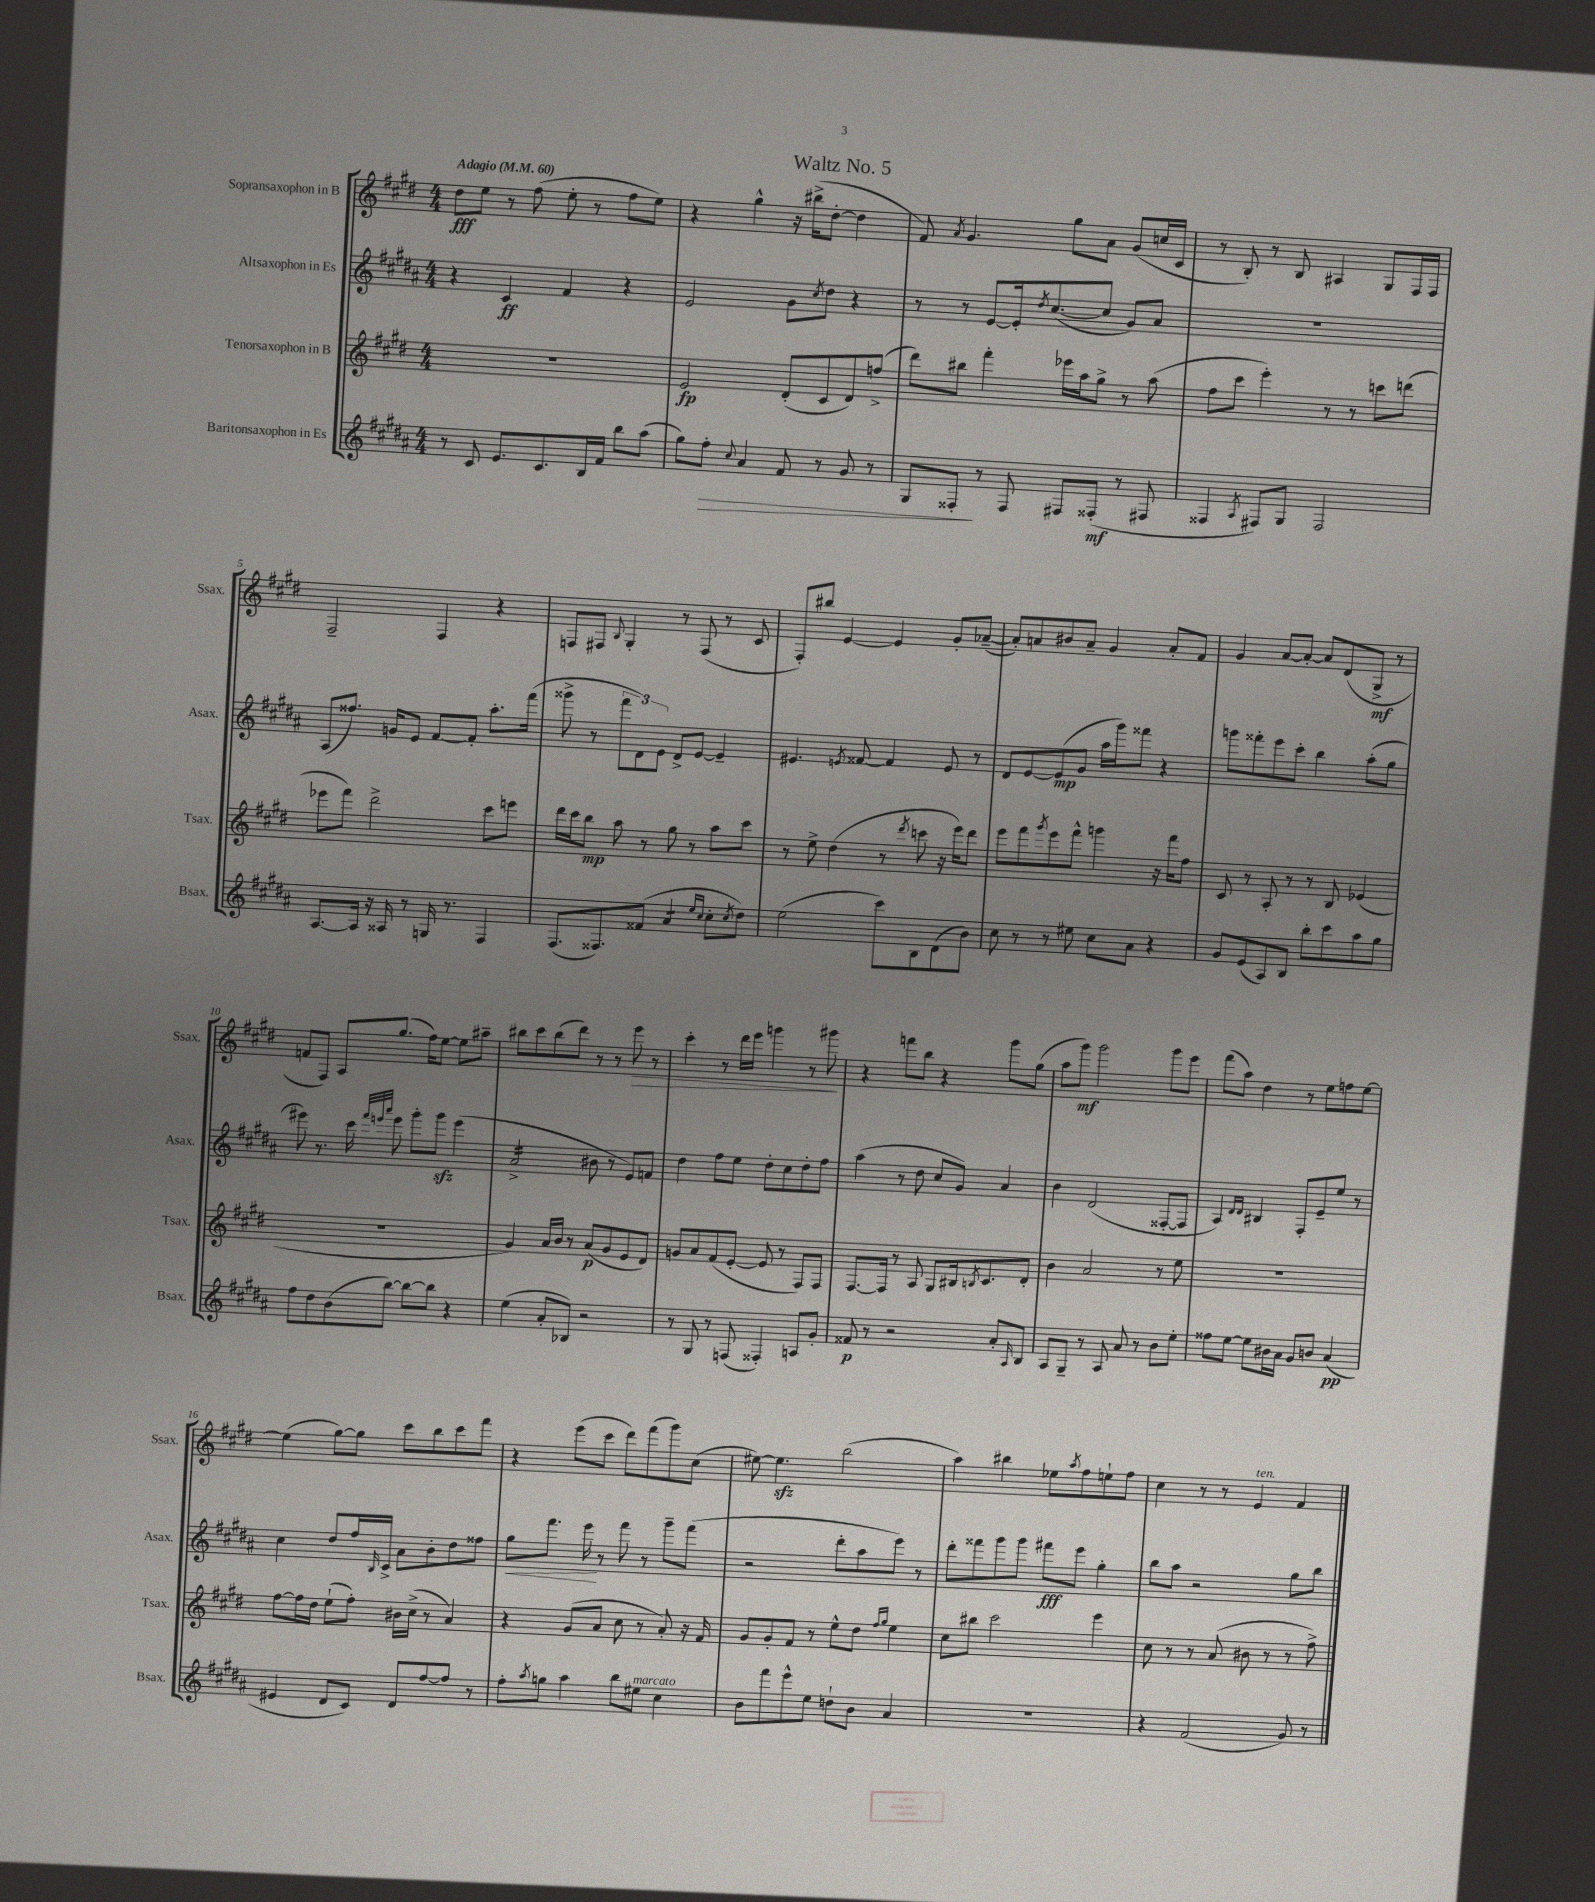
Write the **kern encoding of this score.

**kern	**kern	**kern	**kern
*staff4	*staff3	*staff2	*staff1
*clefG2	*clefG2	*clefG2	*clefG2
*k[f#c#g#d#a#]	*k[f#c#g#d#]	*k[f#c#g#d#a#]	*k[f#c#g#d#]
*M4/4	*M4/4	*M4/4	*M4/4
*MM60	*MM60	*MM60	*MM60
8r	1r	4r	8dd#
8c#	.	.	8ee
8.e	.	4c#	8r
.	.	.	(8ff#
8.c#	.	.	.
.	.	4f#	8ee'
16B	.	.	8r
16f#	.	.	.
8bb	.	4r	8ff#
(8aa#	.	.	8ee)
=	=	=	=
8gg#)	2e	2e	4r
8ff#'	.	.	.
8qqcc#	.	.	.
4a#	.	.	4gg#^^
8f#	(8d#'	8g#	16r
.	.	.	(16bb#^
.	.	8qcc#	.
8r	8c#	8dd#	[8dd#'
8g#	8d#)	4r	4dd#]
8r	(8ff^	.	.
=	=	=	=
8G#	8ddd#)	8r	8f#)
.	.	.	8qa
8F##'	8bb#	8r	4.g#
8r	4fff#'	[8e	.
8F##	.	16e']	.
.	.	8qdd#	.
.	.	([8.cc#	.
8F#	16eee-	.	8gg#
.	16aa	.	.
(8F##'	8gg#^	8cc#]	8a
8r	8r	8g#)	(8g#
8F#	(8aa	8a#	16cc
.	.	.	16c#
=	=	=	=
4F##	8ff#	1r	8r
.	8ccc#	.	8B')
8qA#	.	.	.
8F#)	4eee')	.	8r
8G#	.	.	8B
2F#	8r	.	4A#
.	8r	.	.
.	8ccc	.	8G#
.	(8ddd	.	16F#
.	.	.	16F#
=	=	=	=
[8.A#	8eee-	(8A#	2F#~
.	8fff#)	8.ff##)	.
16A#]	.	.	.
16r	2ddd#^	.	.
16A##	.	16g	.
8r	.	8e	.
16G	.	[8f#	4F#
8.r	.	.	.
.	.	8f#']	.
4F#	8ccc#	8.aa#'	4r
.	8eee	.	.
.	.	(16fff#	.
=	=	=	=
(8.F#	16ddd#	8ggg##^	8F
.	16ccc#	.	.
.	8bb	8r	8F#
8.F##)	.	.	.
.	.	.	8qqB
.	8aa	12fff#	4G#'
.	.	12d#)	.
(8f##	8r	.	.
.	.	12e	.
4a#	8gg#	8d#^	8r
.	8r	[8e	(8F#
16qqee	.	.	.
16qqcc#	.	.	.
8cc#'	8aa	4e~]	8r
8qcc#	.	.	.
8dd#)	8ccc#	.	8c#
=	=	=	=
(2ee	8r	4.e#	8F#')
.	8ee^	.	8bb#
.	(4dd#	.	[4e
.	.	8qe	.
.	.	[8f##	.
8ccc#)	8r	4f##]	4e]
.	8qddd#	.	.
8B	8ccc	.	.
(8d#	16r	8e	8g#'
.	16eee)	.	.
8b)	8ddd#	8r	([8a-~
=	=	=	=
8cc#	8eee	8d#	8a-'])
8r	8fff#	[8e	8a
.	8qggg#	.	.
8r	8eee	(8e]	8b#
8ee#	8fff#^^	8g#	8a~
8cc#	4ggg	16aa#	4g#
.	.	16ggg#)	.
8a#	.	8fff##	.
4r	16r	4r	8a'
.	16fff#	.	.
.	8ff#	.	8f#
=	=	=	=
8g#	8c#	8ggg	4g#
(8e	8r	8fff##'	.
8A#)	8A'	8eee	[8a
8B	8r	8ccc#'	8a'_
8bb'	8r	4bb	8a]
8ccc#	8B	.	(8d#
8aa#	(4e-	(8aa#'	8G#^
8gg#	.	8gg#	8r
=	=	=	=
8ff#	1r	8eee#)	8f
8dd#	.	8.r	8F#)
(8b	.	.	8A
.	.	16ccc#	.
.	.	32qqfff#	.
.	.	32qqeee	.
.	.	32qqaaa#	.
[8bb)	.	8eee	(8.gg#
8bb_	.	8ggg#'	.
.	.	.	16ff#)
8bb]	.	8ggg#	[8ee
4r	.	(4eee	8ee]
.	.	.	8aa#~
=	=	=	=
(4ee	4g#)	2a#^	8bb#
.	.	.	8ccc#
8a#'	16a	.	(8bb#
.	16b	.	.
8B-)	8r	.	8ddd#)
2r	(8a	8b#	8r
.	8g#	8r	8r
.	8e	8e)	8eee
.	8d#)	8f	8r
=	=	=	=
8r	8g	4dd#	4ccc#'
8G#	8a	.	.
8r	(8f#	8ff#	8r
(8F	[8e'	8ee	16ddd#
.	.	.	16eee
4F##')	8e]	8dd#'	4ggg
.	8r	8cc#	.
8A	8F#)	8dd#'	8r
8g#'	8F#	8ff#	8ggg#
=	=	=	=
8f##	[8.F#	(4aa#	4r
8r	.	.	.
.	16F#]	.	.
2r	8r	8r	8fff
.	8A	8dd#	8bb
.	8G#	8cc#	4r
.	16B#	8g#)	.
.	8qB	.	.
.	8.c#	.	.
8a#'	.	4a#	8ggg#
16qqA#	.	.	.
8B	8d#'	.	(8gg#
=	=	=	=
8A#	4b	4b	8aa
8G#~	.	.	8ggg#)
8r	2a	(2d#	2ggg#
8A#	.	.	.
8a#	.	.	.
8r	.	.	.
8b	8r	[8F##'	8ggg#
8ee'	8ee	8F##]	8eee
=	=	=	=
8ff##	1r	4A#)	(8fff#
[8ee	.	.	8aa)
.	.	16qqd#	.
.	.	16qqd#	.
8ee]	.	4B#	4dd#
16b#	.	.	.
16a#	.	.	.
8g#	.	8F#'	8r
8b	.	8e~	8ee
(4a#	.	8ee	8ff
.	.	8r	[8ee
=	=	=	=
4e#	[8ff#	4cc#	(4ee]
.	16ff#]	.	.
.	16dd#	.	.
8d#	(8ee`	8dd#	[8gg#)
8c#)	8ff#')	16ff#	8gg#]
.	.	16qqB	.
.	.	16c#^	.
8d#	16b#	8a#	8ccc#
.	(16cc#^	.	.
[8ff#	8r	8b'	8bb
8ff#]	4a)	8dd#	8ccc#
8r	.	8ff##	8fff#
=	=	=	=
8ff#'	4r	8gg#	4r
8qaa#	.	.	.
8gg	.	8.fff#	.
4aa#	(8g#	.	(8eee
.	.	16eee	.
.	8a	8r	8ccc#
8bb	8cc#	8fff#	8ddd#)
8ee#	8r	8r	(8fff#
4cc#	8a')	8ggg#~	8ggg#)
.	16r	(8fff#	(8cc#
.	16f#	.	.
=	=	=	=
8b	8g#	2r	[8ee#)
8fff#	8g#'	.	4.ee#]
8eee^^	8f#	.	.
8ee	8r	.	.
8dd`	8ee^^	8ddd#'	(2bb
8b	8dd#	8aa#	.
.	16qqff#	.	.
.	16qqgg#	.	.
4a#	4ee	8eee)	.
.	.	8r	.
=	=	=	=
1r	8cc#	8ddd#'	4aa)
.	8bb#	8fff##	.
.	2ccc#	8ggg#	4bb#
.	.	8ggg#	.
.	.	8fff#	8ee-
.	.	.	8qaa
.	.	8eee	8ff#
.	4eee	4gg#'	8ee`
.	.	.	8ff#
=	=	=	=
4r	8cc#	8bb	4cc#
.	8r	8aa#	.
(2f#	8r	2r	8r
.	(8a	.	8r
.	8b#	.	4e
.	8r	.	.
8g#)	8r	8gg#	4f#
8r	8ff#^)	8bb	.
==	==	==	==
*-	*-	*-	*-
